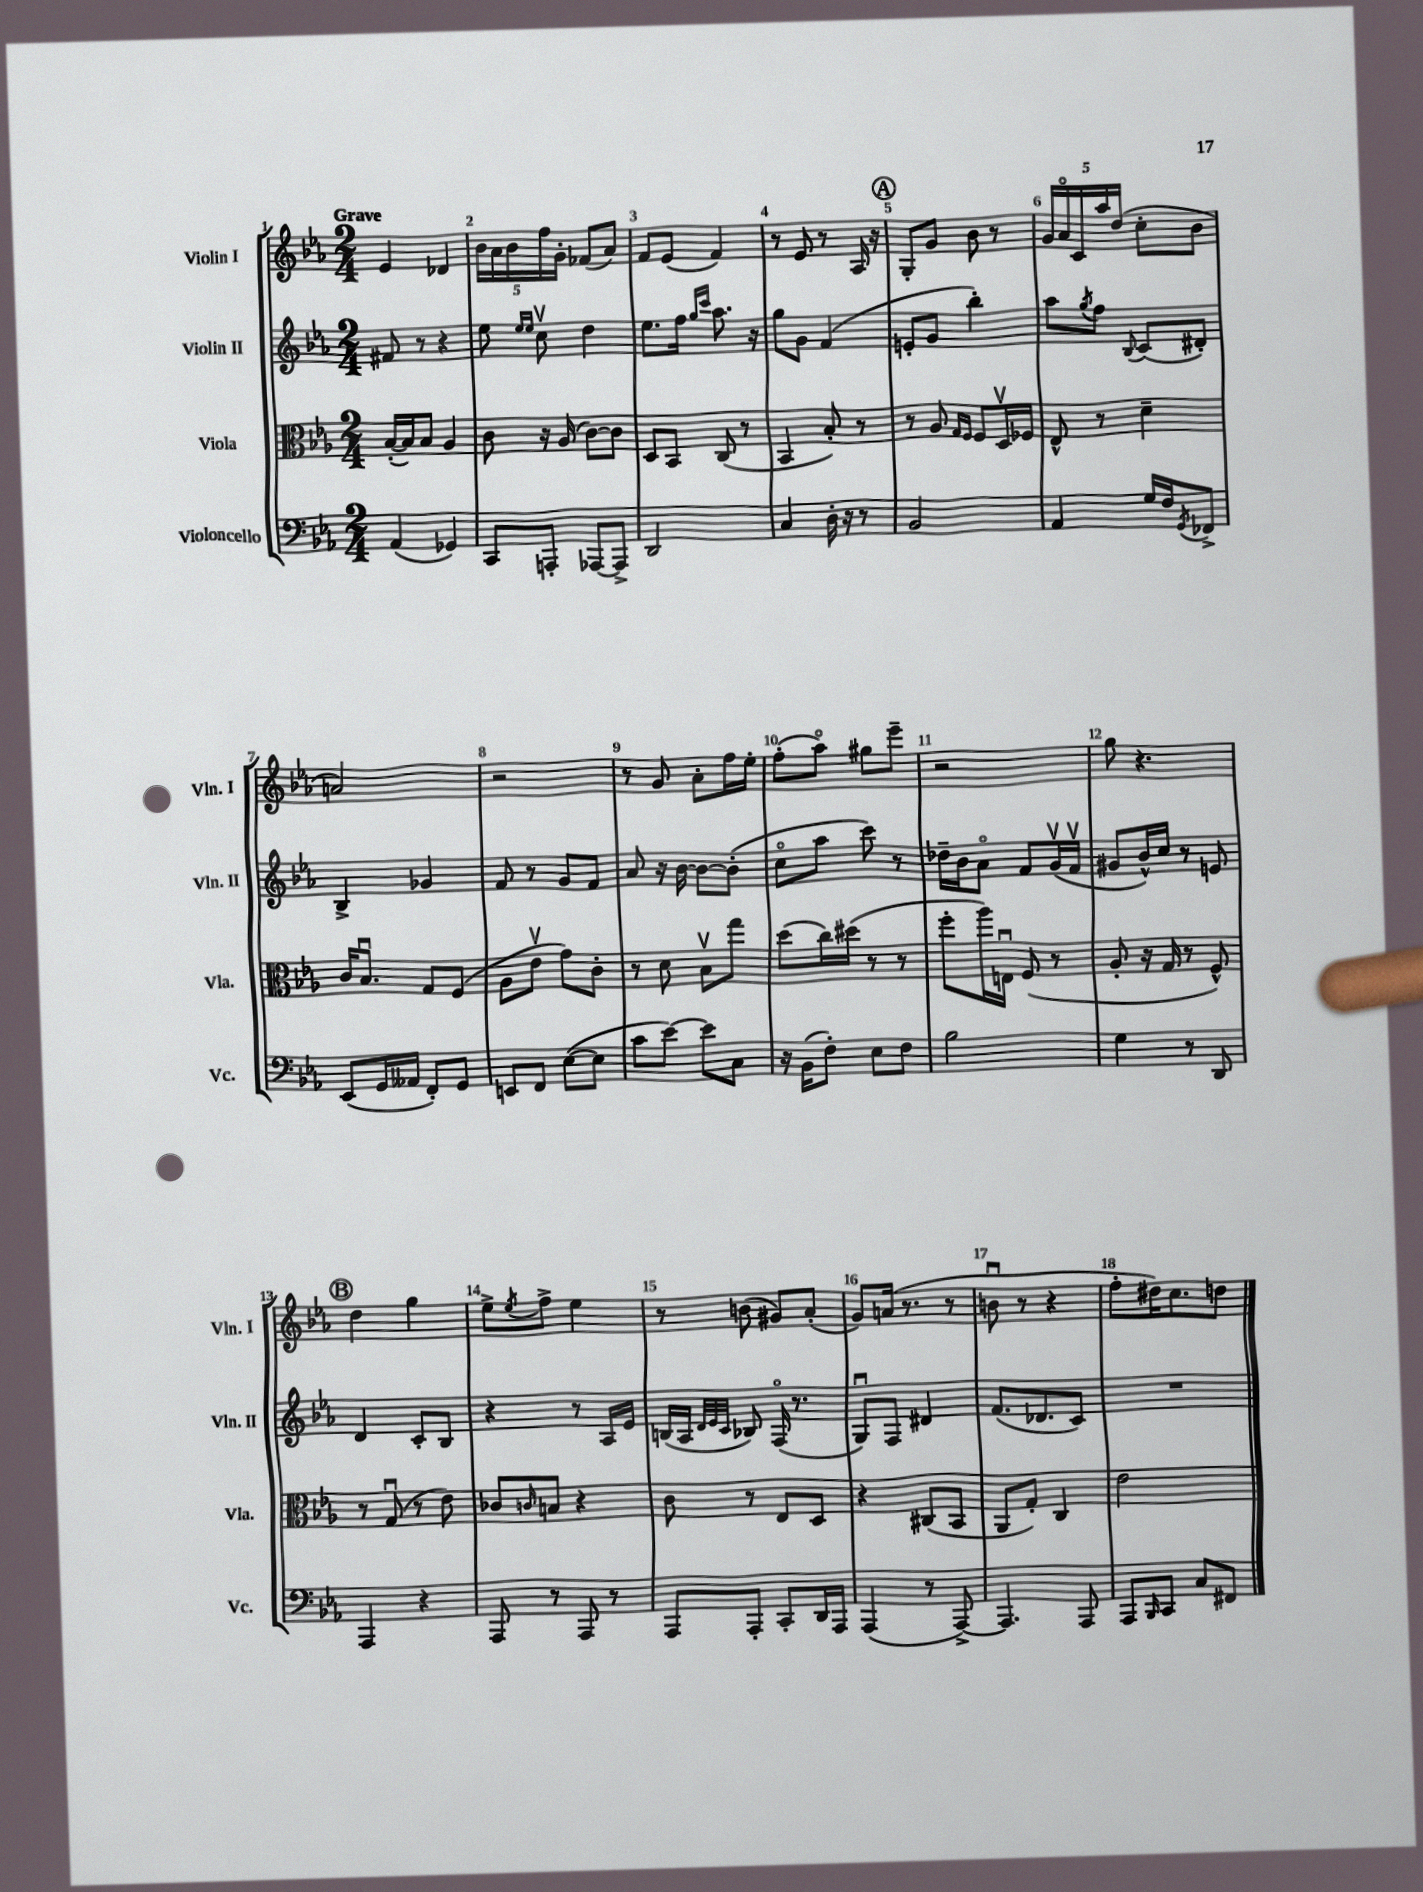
<<
\new StaffGroup <<
\new Staff = "s0" \with { instrumentName = "Violin I" shortInstrumentName = "Vln. I" } {
    \clef treble \key ees \major \numericTimeSignature \time 2/4 \tempo "Grave"
    ees'4 des'4 |
    \tuplet 5/4 { bes'16 aes'16 bes'16 f''16 g'16-. } fes'8( aes'8) |
    f'8 ees'8( f'4) |
    r8 ees'8 r8 aes16 r16 |
    \mark \markup { \circle "A" } g8-. g'8 bes'8 r8 |
    \tuplet 5/4 { g'16 aes'16\flageolet c'16 aes''16 d''16( } c''8-. bes'8 |
    a'2) |
    r2 |
    r8 g'8 aes'8-. f''16 ees''16-. |
    f''8-.( aes''8\flageolet) gis''8 ees'''8-- |
    r2 |
    g''8 r4. |
    \mark \markup { \circle "B" } d''4 g''4 |
    ees''8-> \acciaccatura { ees''8 } f''8-> ees''4 |
    r8 b'8( gis'8) aes'8-.( |
    g'8) a'16( r8. r8 |
    b'8\downbow r8 r4 |
    f''8-. dis''16) c''8. d''8 \bar "|." |
}
\new Staff = "s1" \with { instrumentName = "Violin II" shortInstrumentName = "Vln. II" } {
    \clef treble \key ees \major \numericTimeSignature \time 2/4
    fis'8 r8 r4 |
    ees''8 \grace { ees''16 ees''16 } c''8\upbow d''4 |
    ees''8. f''16 \grace { g''16 c'''16 } aes''8. r16 |
    g''8 g'8 f'4( |
    \mark \markup { \circle "A" } e'8-. g'8 bes''4-.) |
    aes''8 \acciaccatura { g''8 } f''8 \appoggiatura { bes8 } c'8( dis'8-.) |
    bes4-> ges'4 |
    f'8 r8 g'8 f'8 |
    aes'8 r16 bes'16~ bes'8~ bes'8-.( |
    c''8\flageolet aes''8 c'''8) r8 |
    des''16-- bes'16 aes'8\flageolet f'8 g'16\upbow( f'16\upbow |
    gis'8 bes'16-^) c''16 r8 e'8 |
    \mark \markup { \circle "B" } d'4 c'8-. bes8 |
    r4 r8 aes16 ees'16 |
    b16( aes16 \grace { d'32 ees'32 c'32 } bes8) f16\flageolet( r8. |
    g8\downbow) f8 dis'4 |
    f'8.( des'8. c'8) |
    R2 \bar "|." |
}
\new Staff = "s2" \with { instrumentName = "Viola" shortInstrumentName = "Vla." } {
    \clef alto \key ees \major \numericTimeSignature \time 2/4
    bes16~-.( bes16) bes8 aes4 |
    c'8 r16 aes16( c'8~) c'8 |
    d8 bes,8 c8( r8 |
    bes,4 bes8-.) r8 |
    \mark \markup { \circle "A" } r8 aes8 \grace { g16 f16 } f8 d16\upbow fes16 |
    ees8-^ r8 d'4-- |
    c'16 bes8.\downbow g8 f8( |
    aes8 ees'8\upbow g'8) c'8-. |
    r8 d'8 bes8\upbow g''8 |
    d''8( c''16) dis''16( r8 r8 |
    f''8-. aes''16) e16\downbow f8( r8 |
    aes8-. r16 g16 r8 f8-^) |
    \mark \markup { \circle "B" } r8 g8\downbow( r8 ees'8) |
    ces'8 \grace { c'16 } b8 r4 |
    c'8 r8 ees8 d8 |
    r4 cis8( bes,8 |
    aes,8 g8-.) c4 |
    ees'2 \bar "|." |
}
\new Staff = "s3" \with { instrumentName = "Violoncello" shortInstrumentName = "Vc." } {
    \clef bass \key ees \major \numericTimeSignature \time 2/4
    aes,4( ges,4) |
    c,8 a,,8-. aes,,8~ aes,,8-> |
    d,2 |
    c4 d16-. r16 r8 |
    \mark \markup { \circle "A" } bes,2 |
    aes,4 g16 f16 \acciaccatura { g,8 } fes,8-> |
    ees,8( g,16 aeses,16 f,8-.) g,8 |
    e,8 f,8 ees8~( ees8 |
    c'8 ees'8~) ees'8 c8 |
    r16 bes,16( f8-.) ees8 f8 |
    bes2 |
    g4 r8 d,8 |
    \mark \markup { \circle "B" } aes,,4 r4 |
    aes,,8 r8 aes,,8 r8 |
    aes,,8 aes,,8-. c,8-. d,16 aes,,16 |
    aes,,4( r8 aes,,8~->) |
    aes,,4. aes,,8 |
    aes,,8 \grace { bes,,16 } c,8 c8 fis,8 \bar "|." |
}
>>
>>
\layout { \context { \Score \override BarNumber.break-visibility = ##(#f #t #t) barNumberVisibility = #all-bar-numbers-visible } }
